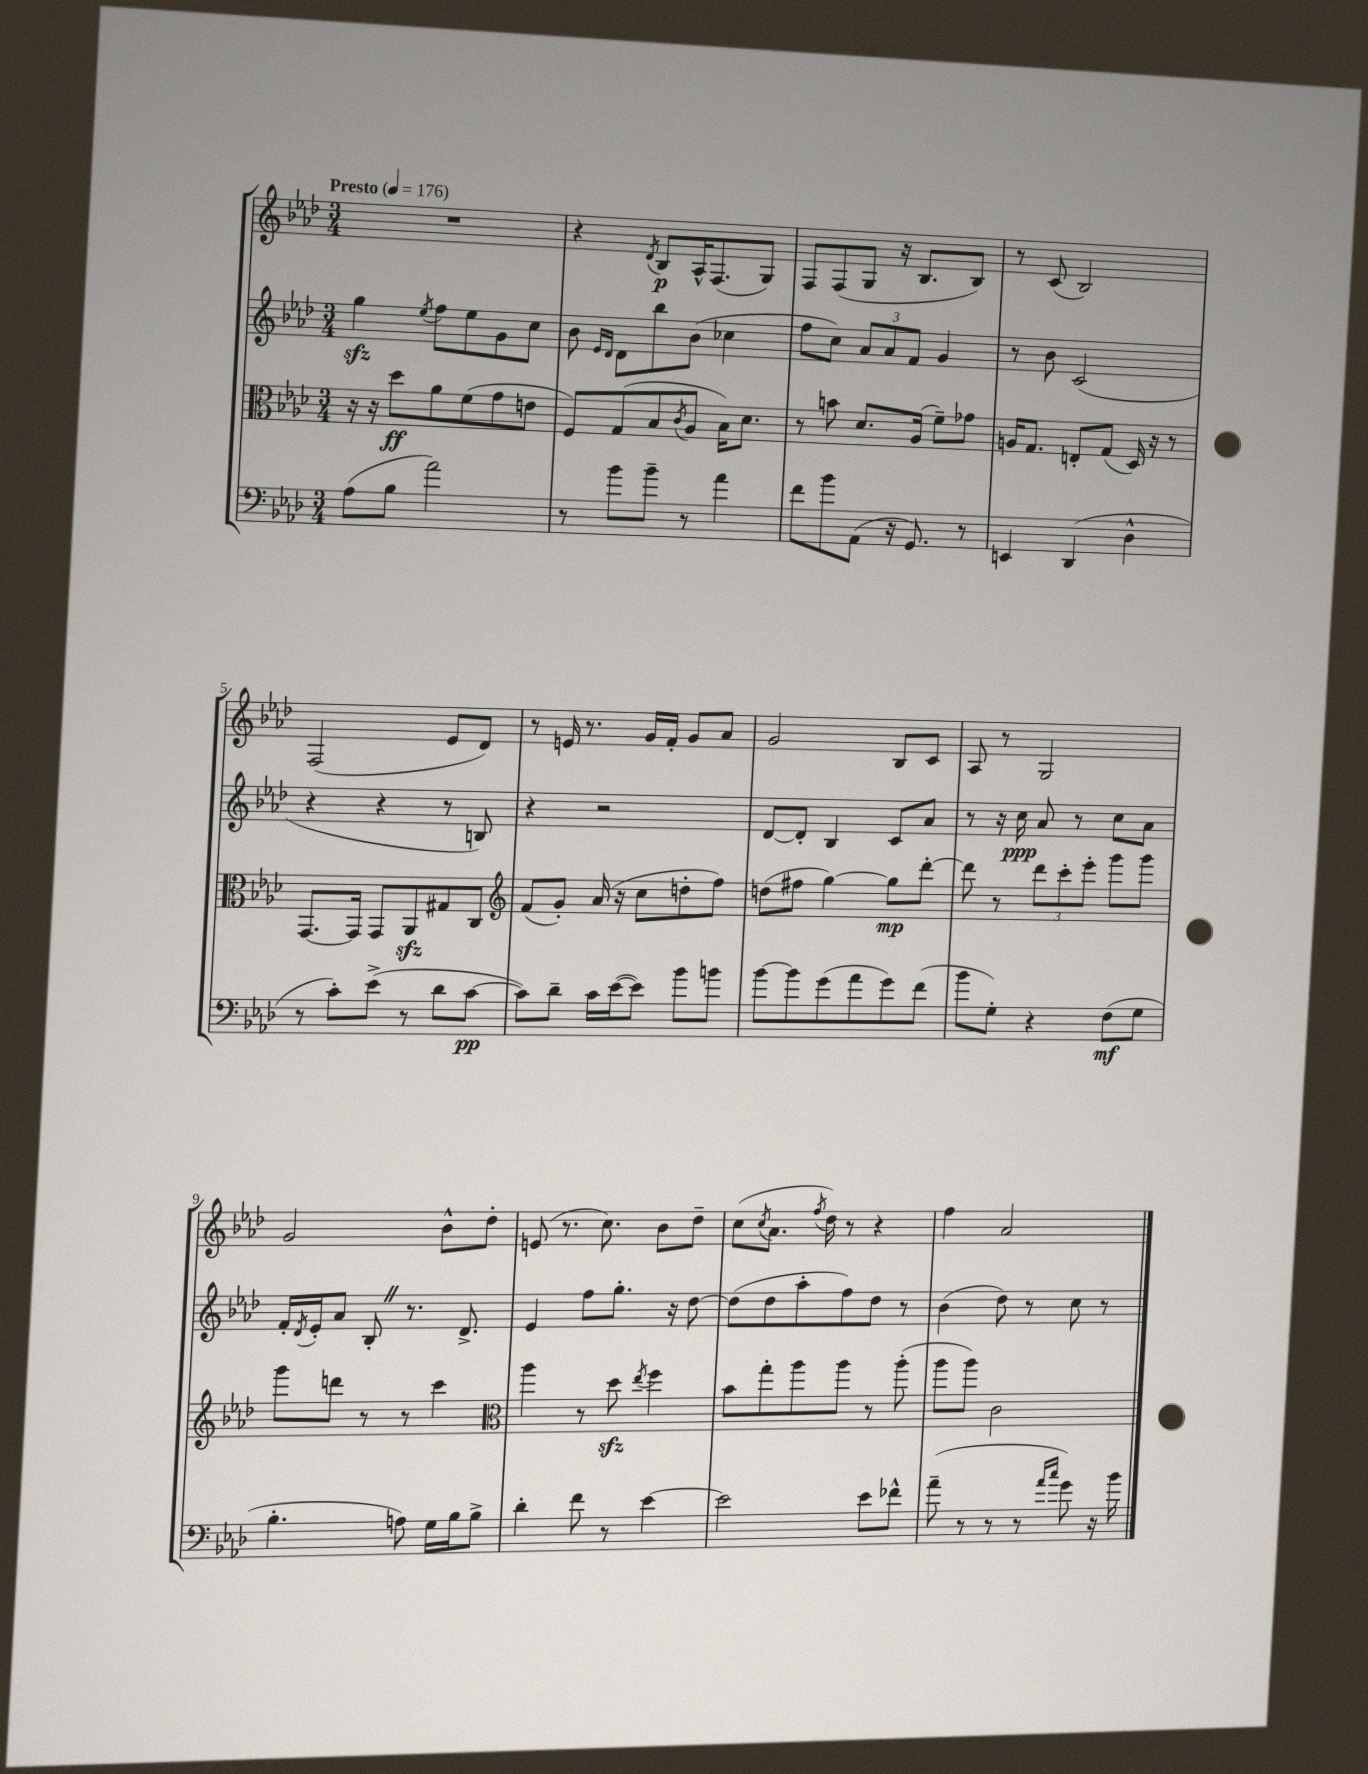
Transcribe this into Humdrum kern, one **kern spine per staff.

**kern	**kern	**kern	**kern
*staff4	*staff3	*staff2	*staff1
*clefF4	*clefC3	*clefG2	*clefG2
*k[b-e-a-d-]	*k[b-e-a-d-]	*k[b-e-a-d-]	*k[b-e-a-d-]
*M3/4	*M3/4	*M3/4	*M3/4
*MM176	*MM176	*MM176	*MM176
(8A-	16r	4gg	2.r
.	16r	.	.
8B-	8dd-	.	.
.	.	8qee-	.
2a-)	8a-	8ff	.
.	(8f	8ee-	.
.	8g	8g	.
.	8e	8cc	.
=	=	=	=
8r	8F)	8b-	4r
.	.	16qqe-	.
.	.	16qqd-	.
8b-	(8G	8d-	.
.	.	.	8qd-
8b-~	8B-	8bb-	8B-
.	8qc	.	.
8r	8A-	(8b-	16A-^^
.	.	.	(8.F
4a-	16B-)	4cc-	.
.	8.d-	.	.
.	.	.	8G)
=	=	=	=
8f	8r	8ff	8F
8b-	8b	8cc)	(8F
(8AA-	8.d-	12a-	8G
.	.	12a-	.
16r	.	.	16r
.	.	12f	.
8.GG)	(16A-	.	8.B-
.	8f~)	4g	.
8r	8g-	.	8B-)
=	=	=	=
4EE	16A	8r	8r
.	8.G	.	.
.	.	8b-	(8c
(4DD-	8E'	(2c	2B-)
.	(8G	.	.
4D-^^	16D-)	.	.
.	16r	.	.
.	8r	.	.
=	=	=	=
8r	[8.GG	4r	(2F
8c')	.	.	.
.	16GG]	.	.
(8e-^	8GG	4r	.
8r	8AA-	.	.
8d-	8G#	8r	8e-
[8c	8C	8B)	8d-)
=	=	=	=
*	*clefG2	*	*
8c])	(8f	4r	8r
8d-~	8g')	.	16e
.	.	.	8.r
16c	(16a-	2r	.
([16e-	16r	.	.
8e-])	8cc	.	16g
.	.	.	16f'
8b-	8dd'	.	8g
8b	8ff)	.	8a-
=	=	=	=
[8b-	(8dd	[8d-	2g
8b-]	8ff#	8d-']	.
(8g	[4gg)	4B-	.
8a-	.	.	.
8g)	8gg]	8c	8B-
(8f	[8ddd-'	8a-	8c
=	=	=	=
8b-	8ddd-]	8r	8A-
8G')	8r	16r	8r
.	.	16cc	.
4r	12ddd-	8a-	2G
.	12ccc'	.	.
.	.	8r	.
.	12eee-'	.	.
(8F	8ggg	8cc	.
8G	8ggg	8a-	.
=	=	=	=
4.B-'	8ggg	16f'	2g
.	.	8qd-	.
.	.	16e-'	.
.	8ddd	8a-	.
.	8r	8B-'	.
8A)	8r	8.r	.
16G	4ccc	.	8b-^^
16B-	.	8.d-^	.
8B-^	.	.	8dd-'
=	=	=	=
*	*clefC3	*	*
4d-'	4aa-	4e-	(8e
.	.	.	8.r
8f	8r	8ff	.
.	.	.	8.cc)
8r	8dd-	8.gg'	.
.	8qee-	.	.
[4e-	4ff	.	8b-
.	.	16r	.
.	.	[8dd-	8dd-~
=	=	=	=
2e-]	8b-	(8dd-]	(8cc
.	.	.	8qcc
.	8gg'	8dd-	8.a-
.	8aa-	8aa-'	.
.	.	.	8qff
.	.	.	16dd-)
.	8aa-	8ff)	8r
8e-	8r	8dd-	4r
8f-^^	(8aa-'	8r	.
=	=	=	=
(8a-~	8aa-	(4b-	4ff
8r	8aa-)	.	.
8r	2c	8dd-)	2a-
8r	.	8r	.
16qqa-	.	.	.
16qqcc	.	.	.
8g)	.	8cc	.
16r	.	8r	.
16b-	.	.	.
==	==	==	==
*-	*-	*-	*-
